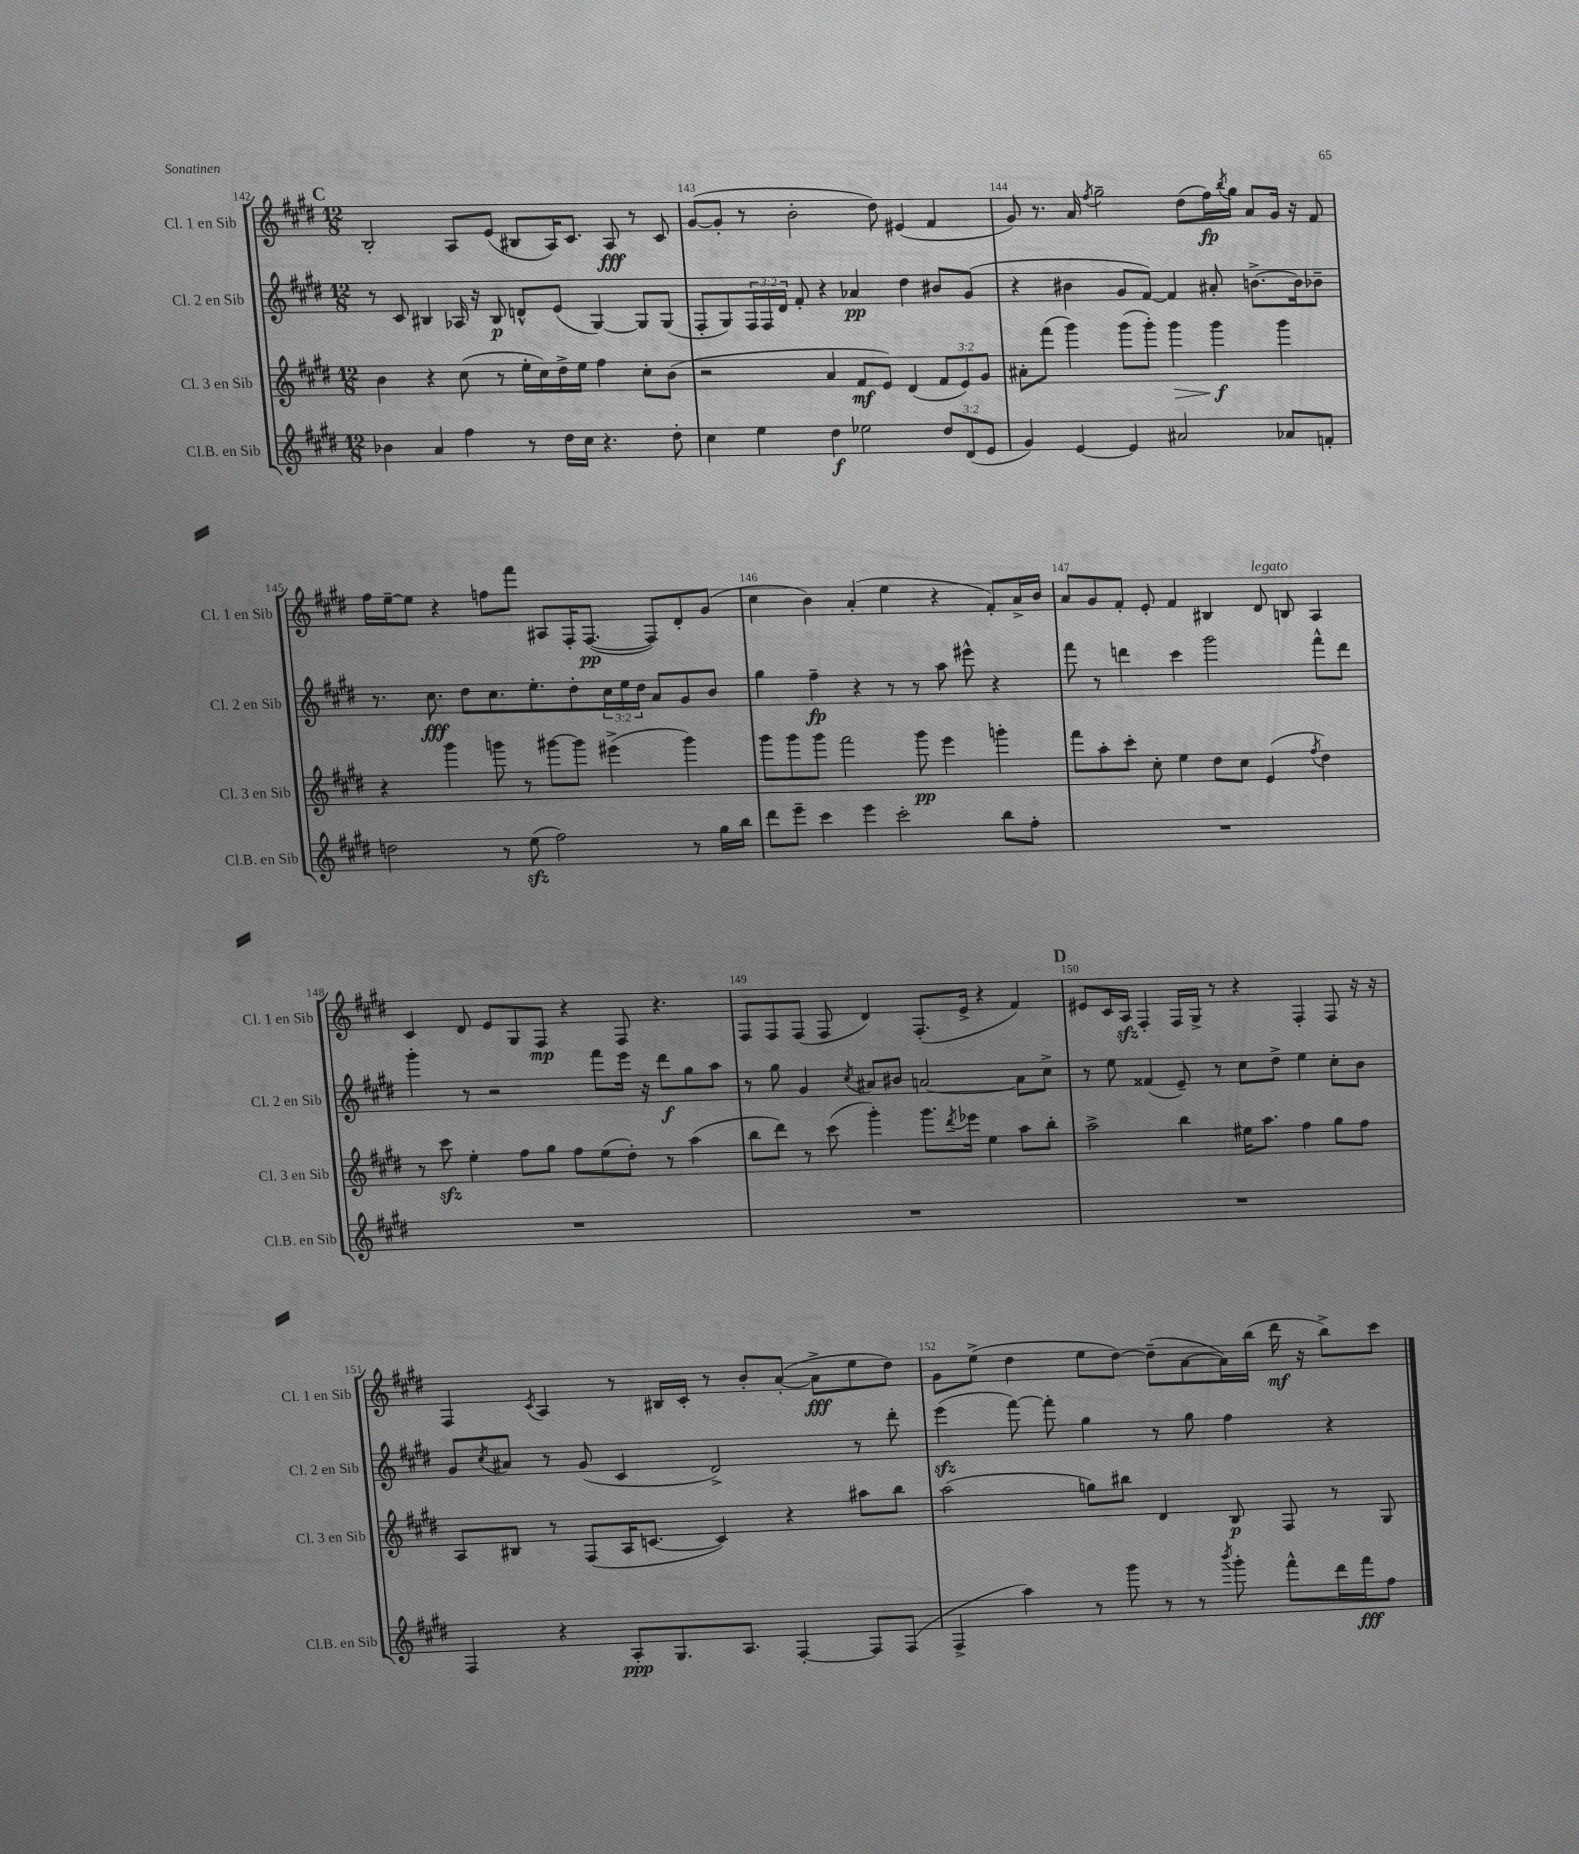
<<
\new StaffGroup <<
\new Staff = "s0" \with { instrumentName = "Cl. 1 en Sib" shortInstrumentName = "Cl. 1 en Sib" } {
    \clef treble \key e \major \numericTimeSignature \time 12/8
    \mark \markup { \bold "C" } b2-. a8 e'8( bis8 a16) cis'8. a8\fff r8 cis'8 |
    gis'8~( gis'8-. r8 b'2-. dis''8) eis'4( fis'4 |
    gis'8) r8. a'16 \acciaccatura { fis''8 } gis''2-- dis''8( fis''16\fp) \acciaccatura { b''8 } gis''16 a'8 gis'16 r16 fis'8 |
    fis''16 e''16~-- e''8 r4 f''8 fis'''8 ais8 fis16-. fis8.~\pp( fis8) dis'8-. gis'8( |
    cis''4 b'4) a'4-.( e''4 r4 fis'8-.) a'16-> b'16 |
    a'8 gis'8 fis'8-. e'8-. fis'4 bis4 dis'8^\markup { \italic "legato" } b8 a4 |
    cis'4 dis'8 e'8 gis8 fis8\mp r4 fis8 r4. |
    fis8 fis8 fis8( fis8 dis'4) fis8.-.( e'16-> r4 fis'4) |
    \mark \markup { \bold "D" } eis'8 cis'16 a16\sfz fis4-. fis16 gis16-> r8 r4 fis4-. fis8 r16 r16 |
    fis4 \acciaccatura { cis'8 } a4 r8 bis16 cis'16-. r8 b'8-. a'8~-.( a'8->\fff e''8 dis''8) |
    gis'8 e''8->( dis''4 e''8 dis''8~) dis''8--( a'8~ a'16) b''16( dis'''16\mf r16 b''8->) cis'''8 \bar "|." |
}
\new Staff = "s1" \with { instrumentName = "Cl. 2 en Sib" shortInstrumentName = "Cl. 2 en Sib" } {
    \clef treble \key e \major \numericTimeSignature \time 12/8 \override Staff.TupletNumber.text = #tuplet-number::calc-fraction-text
    \mark \markup { \bold "C" } r8 cis'8 bis4 aes16 r16 bis8\p d'8-^ e'8( gis4~) gis8 gis8( |
    fis8-. gis8) \tuplet 3/2 { fis16 fis16 dis'16 } fis'8-. r4 aes'4\pp dis''4 bis'8 gis'8( |
    r4 bis'4 gis'8 fis'8~) fis'4 ais'8-. b'8.~-> b'16 bes'8-- |
    r8. cis''8.\fff dis''8 cis''8. e''8.-. dis''8-. \tuplet 3/2 { cis''16 e''16 dis''16 } a'8 gis'8 b'8 |
    gis''4 fis''4--\fp r4 r8 r8 a''8 eis'''8-^ r4 |
    fis'''8 r8 d'''4 cis'''4 gis'''2 fis'''8-^ d'''8 |
    gis'''4-. r8 r2 fis'''8 e'''16 r16 dis'''8\f gis''8 a''8 |
    r8 gis''8 gis'4 \acciaccatura { cis''8 } ais'8 bis'8 a'2~ a'8 cis''8-> |
    \mark \markup { \bold "D" } r8 e''8 fisis'4( e'8--) r8 cis''8 dis''8-> e''4 cis''8-. b'8 |
    gis'8 \acciaccatura { cis''8 } ais'8 r8 gis'8( cis'4 dis'2->) r8 dis'''8-. |
    e'''4\sfz( fis'''8~) fis'''8-. gis''4 r8 gis''8 fis''4 r4 \bar "|." |
}
\new Staff = "s2" \with { instrumentName = "Cl. 3 en Sib" shortInstrumentName = "Cl. 3 en Sib" } {
    \clef treble \key e \major \numericTimeSignature \time 12/8 \override Staff.TupletNumber.text = #tuplet-number::calc-fraction-text
    \mark \markup { \bold "C" } b'4 r4 cis''8( r8 e''16-. cis''16) dis''16-> e''16 fis''4 cis''8-. b'8( |
    r2 a'4 fis'8\mf e'8) dis'4( \tuplet 3/2 { fis'8 e'8) gis'8 } |
    ais'8-. fis'''8( gis'''4) gis'''8( gis'''8-.) gis'''4\> gis'''4\f\! gis'''4 |
    r4 gis'''4 g'''8 r8 gis'''8~ gis'''8 eis'''4->( gis'''4) |
    gis'''8 gis'''8 gis'''8 fis'''2 gis'''8\pp e'''4 g'''4-. |
    fis'''8 a''8-. cis'''8-. cis''8-. e''4 dis''8 cis''8 e'4( \acciaccatura { fis''8 } dis''4) |
    r8 cis'''8\sfz e''4-. fis''8 gis''8 fis''8 e''8( dis''8-.) r8 a''4( |
    b''8 dis'''8) r8 cis'''8( gis'''4-.) gis'''8. \acciaccatura { dis'''8 } ees'''16 e''4 a''8 b''8-. |
    \mark \markup { \bold "D" } a''2-> b''4 eis''16 a''8. fis''4 gis''8 fis''8 |
    a8 bis8 r8 fis8( a16 c'8.~ c'4) r4 ais''8 b''8 |
    a''2( g''8) bis''8 dis'4 b8\p fis8 r8 gis8 \bar "|." |
}
\new Staff = "s3" \with { instrumentName = "Cl.B. en Sib" shortInstrumentName = "Cl.B. en Sib" } {
    \clef treble \key e \major \numericTimeSignature \time 12/8 \override Staff.TupletNumber.text = #tuplet-number::calc-fraction-text
    \mark \markup { \bold "C" } bes'4 a'4 fis''4 r8 dis''16 cis''16 r4. dis''8-. |
    cis''4 e''4 dis''4\f ees''2 \tuplet 3/2 { dis''8 dis'8( e'8 } |
    gis'4) e'4~ e'4 ais'2 aes'8 f'8-. |
    d''2 r8 e''8\sfz( fis''2) r8 gis''16 b''16 |
    dis'''8 e'''8-- cis'''4 e'''4 cis'''2-. b''8 fis''8-. |
    R1. |
    R1. |
    R1. |
    \mark \markup { \bold "D" } R1. |
    fis4 r4 a8-.\ppp gis8. a8. fis4~-. fis8 fis8( |
    fis4-> a''4) r8 gis'''8 r8 r8 \acciaccatura { b'''8 } gis'''8-. fis'''8-^ dis'''16 fis'''16\fff fis''8 \bar "|." |
}
>>
>>
\layout { \context { \Score currentBarNumber = #142 \override BarNumber.break-visibility = ##(#f #t #t) barNumberVisibility = #all-bar-numbers-visible } }
